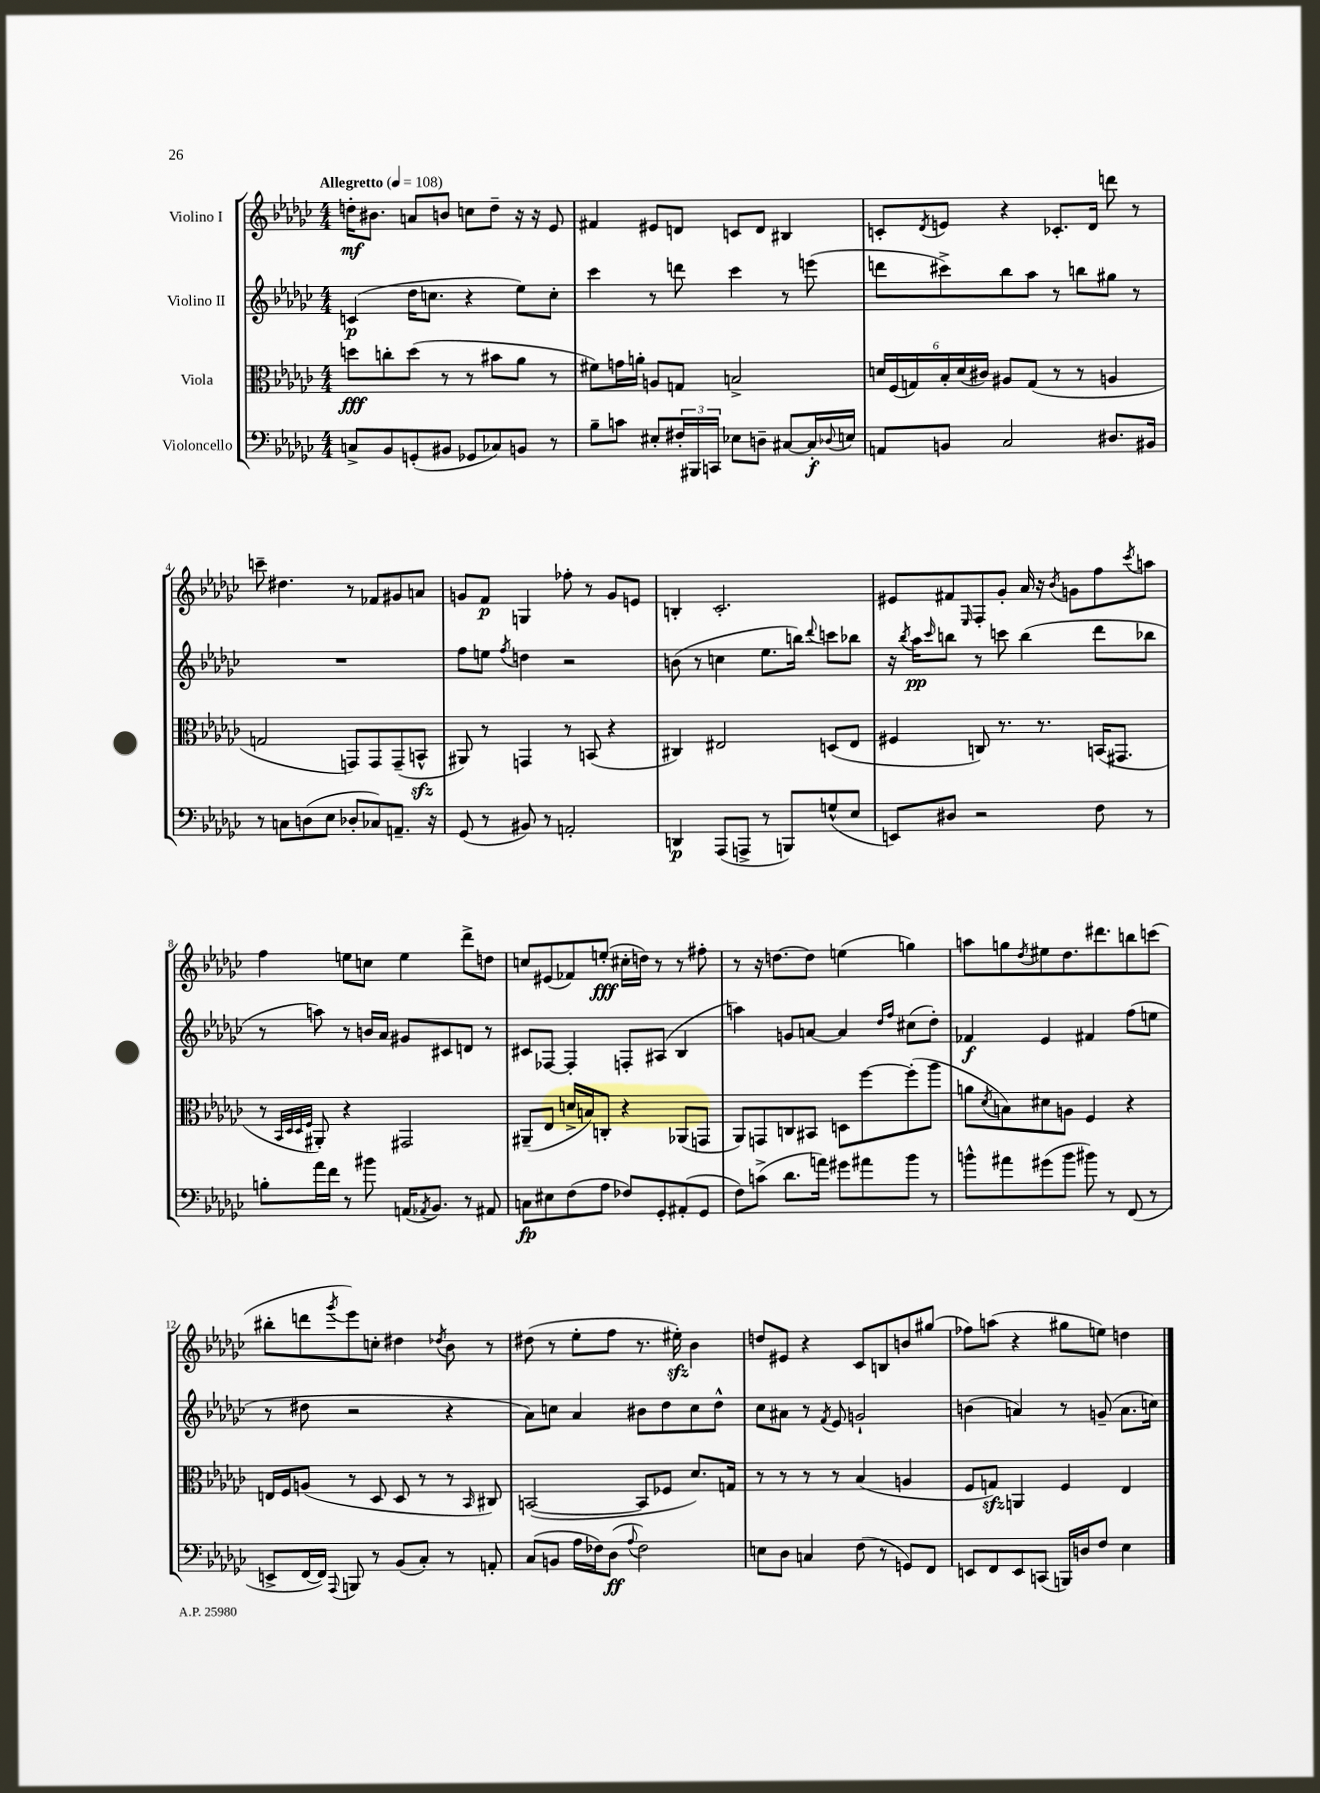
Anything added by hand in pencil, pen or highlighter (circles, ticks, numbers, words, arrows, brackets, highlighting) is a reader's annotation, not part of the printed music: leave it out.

**kern	**kern	**kern	**kern
*staff4	*staff3	*staff2	*staff1
*clefF4	*clefC3	*clefG2	*clefG2
*k[b-e-a-d-g-c-]	*k[b-e-a-d-g-c-]	*k[b-e-a-d-g-c-]	*k[b-e-a-d-g-c-]
*M4/4	*M4/4	*M4/4	*M4/4
*MM108	*MM108	*MM108	*MM108
8C^	8dd	(4c	16dd'
.	.	.	8.b#
8BB-	8cc'	.	.
(8GG'	(8dd	16dd-	8a
.	.	8.cc	.
8BB#	8r	.	8b
8GG-	8r	4r	8cc
8C-)	8b#	.	8dd~
8BB	8a-	8ee-)	16r
.	.	.	16r
8r	8r	8cc'	8e-
=	=	=	=
8B-~	8f#)	4ccc-	4f#
8c	16g	.	.
.	16a'	.	.
8E#'	8A	8r	8e#
24F#'	8G	8ddd	8d
24BBB#	.	.	.
24CC	.	.	.
8E-	2B^	4ccc-	8c
8D~	.	.	8d
[8C#	.	8r	4B#
16C#']	.	(8eee	.
8qqD-	.	.	.
16E	.	.	.
=	=	=	=
8AA	24d	8ddd	8c'
.	(24F	.	.
.	24G)	.	.
.	.	.	8qd-
8BB	24B-'	8ccc#^)	8e
.	(24d	.	.
.	24c#)	.	.
2C-	8A#	8bb-	4r
.	(8G	8aa-	.
.	8r	8r	8.c-'
.	8r	8bb	.
.	.	.	16d-
8.D#	4A	8gg#	8ddd
.	.	8r	8r
16BB#	.	.	.
=	=	=	=
8r	2G	1r	8ccc~
8C	.	.	4.dd#
(8D	.	.	.
8E-	.	.	.
8D-'	8GG)	.	8r
8C-)	8GG	.	8f-
8.AA~	(8GG~	.	8g#
.	8BB^^	.	8a
16r	.	.	.
=	=	=	=
(8GG-	8AA#)	8ff	8g
8r	8r	8ee	8f
.	.	8qff	.
8BB#)	4GG	4dd	4G
8r	.	.	.
2AA'	8r	2r	8ff-'
.	(8BB	.	8r
.	4r	.	8g
.	.	.	8e
=	=	=	=
4DD	4C#)	(8b	4B'
.	.	8r	.
(8AAA-	2E#	4cc	2.c-'
8AAA^	.	.	.
8r	.	8.ee-	.
8BBB)	.	.	.
.	.	16bb)	.
.	.	8qqddd-	.
(8G^^	(8D	8ccc	.
8E-	8E#	8bb-	.
=	=	=	=
8EE)	4F#	16r	8e#
.	.	8qbb-	.
.	.	16aa-	.
.	.	16qqccc-	.
8D#	.	8bb	8f#
.	.	.	16qqE-
2r	8C)	8r	8F'
.	8.r	8ccc	8g-'
.	.	(4bb	16a-
.	8.r	.	16r
.	.	.	8qb-
.	.	.	8g
8F	(16BB	8ddd-	8ff
.	8.GG#	.	.
.	.	.	8qccc-
8r	.	8bb-	8aa
=	=	=	=
8B'	8r	8r	4ff
.	32qqBB-	.	.
.	32qqD-	.	.
.	32qqD-	.	.
.	32qqF	.	.
16a-	8AA#')	8aa)	.
16f	.	.	.
8r	4r	8r	8ee
8b#	.	16b	8cc
.	.	16a-	.
(16AA	2GG#	8g#	4ee
8qAA-	.	.	.
8.BB-)	.	.	.
.	.	8c#	.
8r	.	8d	8ddd-^
8AA#	.	8r	8dd
=	=	=	=
8C	(8AA#~	8c#	8cc
8E#	8E-	[8F-	(8e#
(8F	16d^	4F-']	8f-)
.	16B)	.	.
8A-	8C'	.	(8ee'
8F-)	4r	8F'	16cc#'
.	.	.	16dd)
8GG-'	.	(8A#	8r
(8AA#'	(8AA-	4B-	8r
8GG-	8GG	.	8ff#'
=	=	=	=
8F)	8AA-)	4aa)	8r
(8c^	8GG	.	16r
.	.	.	[8.dd
8.d-	8C	8g	.
.	8BB#	[8a	8dd]
16a)	.	.	.
8g#	8D	4a]	(4ee
8a#	[8ff	.	.
.	.	16qqdd-	.
.	.	16qqff	.
8b-	(8ff']	(8cc#	4gg)
8r	8aa-	8dd-')	.
=	=	=	=
8b^^	8a	4f-	8aa
.	8qd-	.	.
8a#	8B)	.	8gg
.	.	.	8qdd-
(8g#	8d#	4e-	8ee#
8b	8A	.	8.dd-
8b#)	4F	4f#	.
.	.	.	8.ddd#
8r	.	.	.
(8FF	4r	(8ff	8bb
8r	.	8ee	(8ccc
=	=	=	=
8EE^	16E	8r	8bb#'
.	16F	.	.
[16FF	(8A	8dd#	8ddd
16FF])	.	.	.
8qqAAA-	.	.	8qggg-
8BBB	8r	2r	8eee-)
8r	8D-	.	8cc'
(8BB-	8D-	.	4dd#
8C-')	8r	.	.
.	.	.	8qdd-
8r	8r	4r	8b-
.	16qqBB-	.	.
8AA'	8C#)	.	8r
=	=	=	=
(8C-	([2BB	8a-)	(8dd#
8BB	.	8cc	8r
16A-	.	4a-	8ee-'
16F-)	.	.	.
(8D-	.	.	8ff
8qqA-	.	.	.
2F-)	8BB]	8b#	8.r
.	8F-	8dd-	.
.	.	.	16ee#')
.	8.d-)	8cc	4b-
.	.	8dd-^^	.
.	16G	.	.
=	=	=	=
8E	8r	8cc-	8dd
8D-	8r	8a#	8e#
4C	8r	8r	4r
.	.	8qf	.
.	8r	8e-	.
(8F	(4B-	2g`	8c-
8r	.	.	8B
8GG)	4A	.	8b
8FF	.	.	(8gg#
=	=	=	=
8EE	8F	(4b	8ff-)
8FF	8G)	.	(8aa
8EE	4AA	4a)	4r
(8CC	.	.	.
16BBB)	4F	8r	8gg#
16D	.	.	.
8F	.	(8g~	8ee)
4E-	4E-	8.a	4dd
.	.	16cc)	.
==	==	==	==
*-	*-	*-	*-
